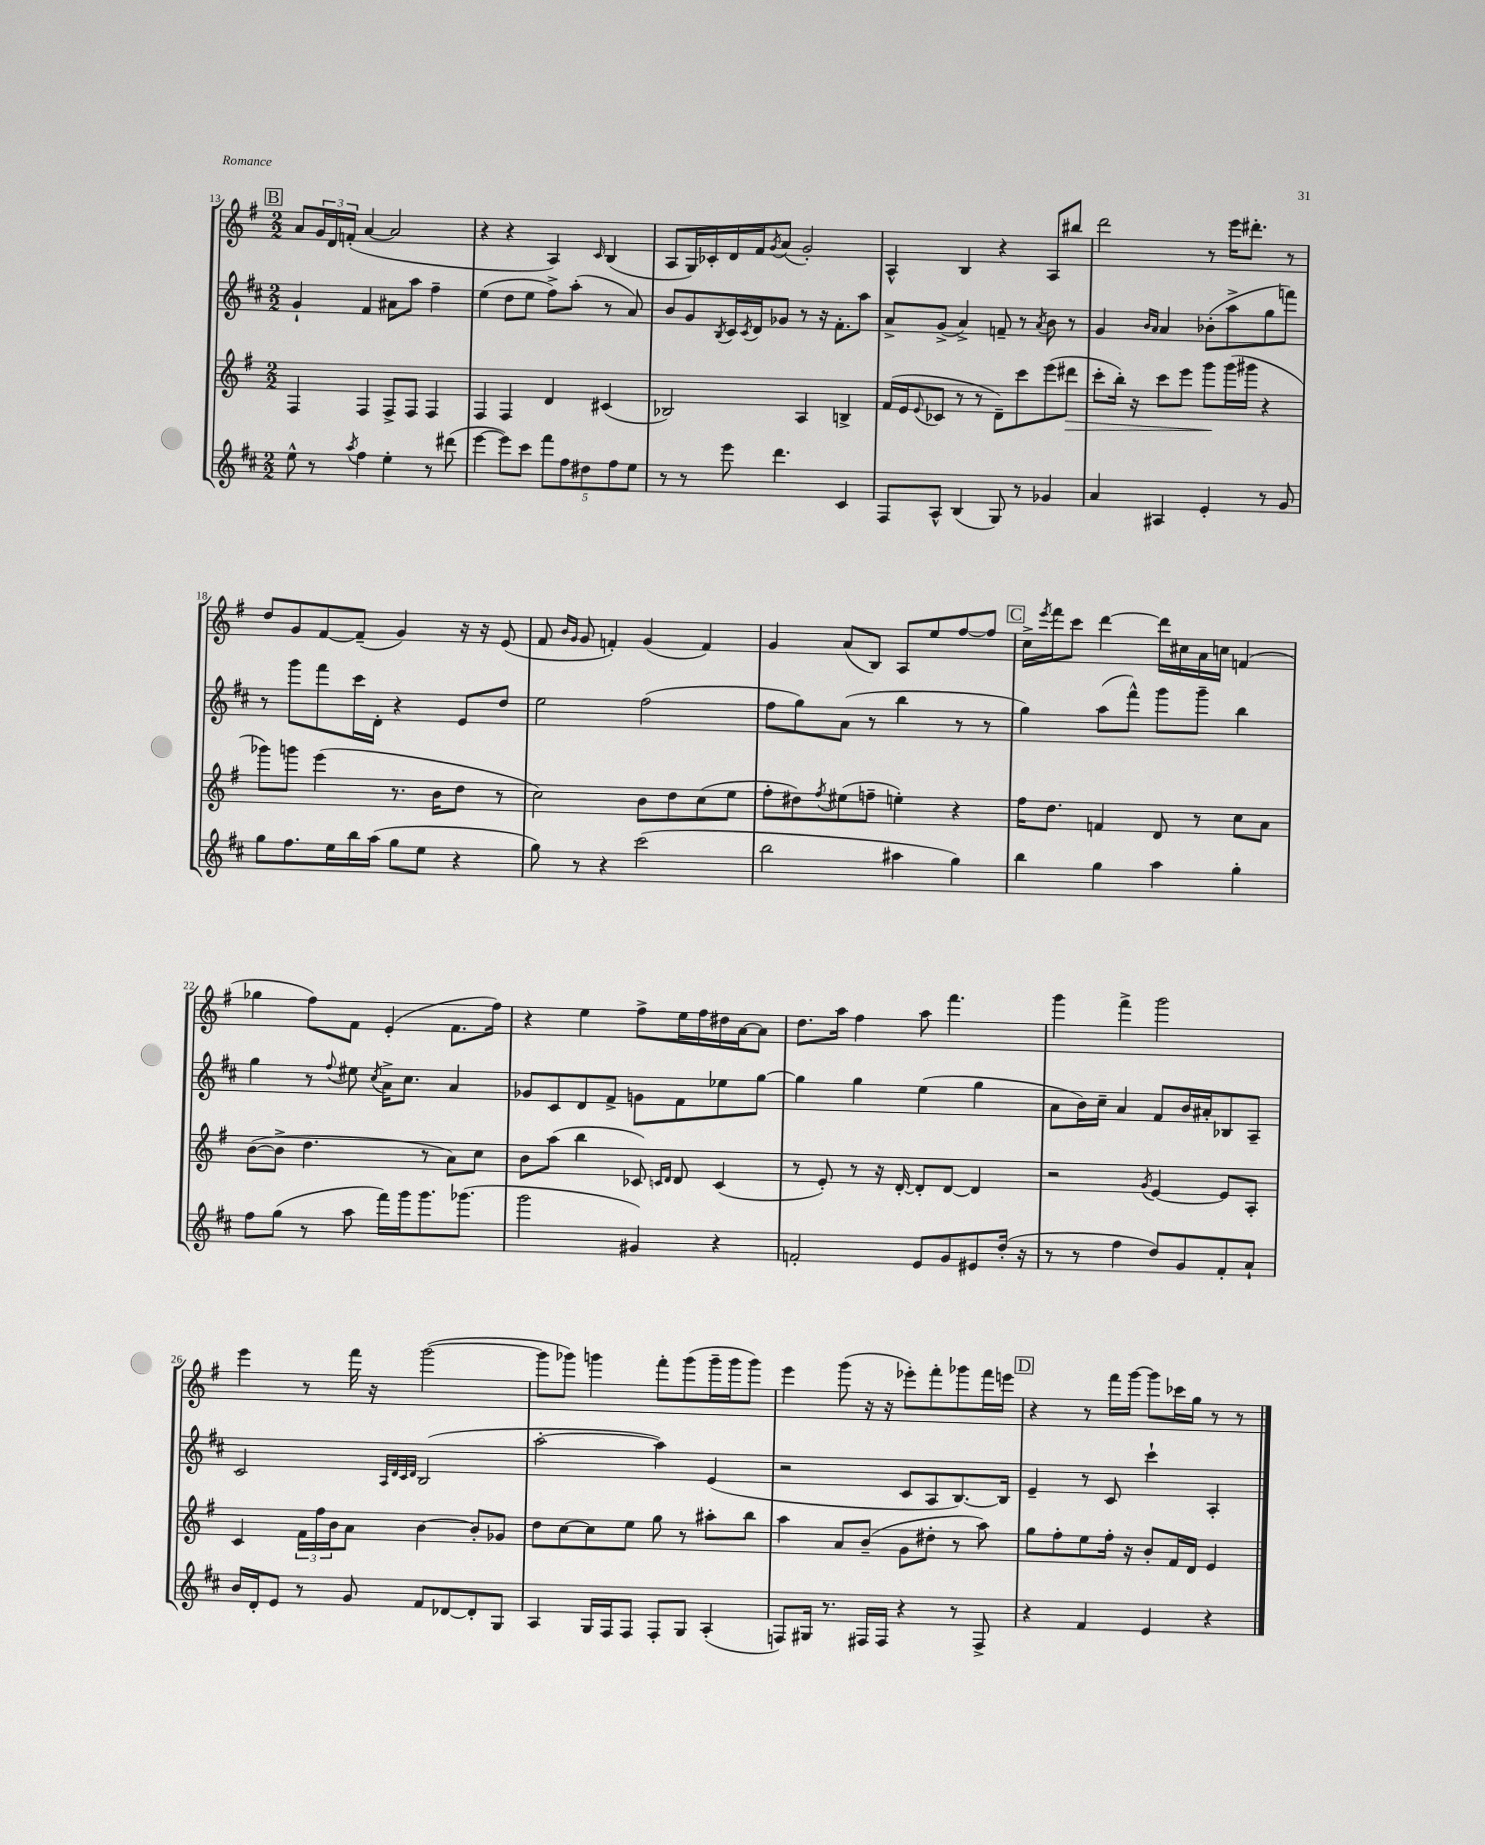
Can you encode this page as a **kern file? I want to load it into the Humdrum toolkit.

**kern	**kern	**kern	**kern
*staff4	*staff3	*staff2	*staff1
*clefG2	*clefG2	*clefG2	*clefG2
*k[f#c#]	*k[f#]	*k[f#c#]	*k[f#]
*M2/2	*M2/2	*M2/2	*M2/2
8ee^^\	4F#/	4g`/	8a/L
8r	.	.	24g/L
.	.	.	24d/
.	.	.	(24f'/JJ
8qaa/	.	.	.
4ff#\	4F#/	4f#/	[4a/
4ee'\	8F#^/L	8a#\L	2a/]
.	8F#/J	8aa\J	.
8r	4F#/	4ff#~\	.
(8ddd#\	.	.	.
=	=	=	=
[4eee\	4F#/	(4ee\	4r
8eee\]L)	4F#/	8dd\L	4r
8ccc#\J	.	8ee\J	.
10fff#\L	4d/	8ff#^\L)	4A/)
10ff#\	.	.	.
.	.	(8aa'\J	.
10dd#\	.	.	.
.	.	.	16qqc/
.	(4c#/	8r	(4B/
10ff#\	.	.	.
.	.	8a/)	.
10ee\J	.	.	.
=	=	=	=
8r	2B-/)	8b/L	8A/L
8r	.	8g/	16G/L)
.	.	.	16c-'/
.	.	8qB/	.
8eee\	.	16c#/L	16d/
.	.	8qc#/	.
.	.	16d/J	16f#/J
.	.	.	8qg/
4.ddd\	.	8g-/J	(8a/J
.	4A/	8r	2g'/)
.	.	16r	.
.	.	8.f#'\L	.
4c#/	4B^/	.	.
.	.	8aa\J	.
=	=	=	=
8F#/L	(16f#/LL	8a^/L	4A^^/
.	16e/J	.	.
.	8qqe/	.	.
8A^^/J	8c-/J	(8g^/J	.
(4B/	8r	4a^/)	4B/
.	8r	.	.
8G/)	8d~\L)	8f~/	4r
8r	8ccc\	8r	.
.	.	8qa/	.
4g-/	(8eee\	8b\	8A/L
.	8ddd#\J	8r	8bb#/J
=	=	=	=
4a/	8ccc'\L	4g/	2ddd\
.	16bb'\Jk)	.	.
.	16r	.	.
.	.	16qqb/LL	.
.	.	16qqa/JJ	.
4A#/	8ccc\L	4a/	.
.	8eee\J	.	.
4e'/	8ggg\L	(8b-'\L	8r
.	(16ggg\L	8aa^\	16eee\LK
.	16ggg#\JJ	.	8.ddd#'\J
8r	4r	8gg\	.
8g/	.	8fff\J)	8r
=	=	=	=
8gg\L	8ggg-\L)	8r	8dd/L
8.ff#\	8ggg\J	8ggg\L	8g/
.	(4eee\	8fff#\	[8f#/
16ee\L	.	.	.
16bb\	.	16ccc#\L	(8f#~/]J
(16aa\JJ	.	16d'\JJ	.
8gg\L	8.r	4r	4g/)
8ee\J	.	.	.
.	16b\LK	.	.
4r	8dd\J	8e/L	16r
.	.	.	16r
.	8r	8dd/J	(8e/
=	=	=	=
8gg\)	2cc\)	2ee\	8f#/
.	.	.	16qqb/LL
.	.	.	16qqg/JJ
8r	.	.	8g/
4r	.	.	4f'/)
(2ccc#\	8b\L	(2ff#\	(4g/
.	8dd\	.	.
.	(8cc\	.	4f/)
.	8ee\J	.	.
=	=	=	=
2bb\	8ff#'\L	8ff#\L	4g/
.	8dd#\)	8gg\)	.
.	8qff#/	.	.
.	(8ee#\	(8a\J	(8a/L
.	8ff~\J	8r	8B/J)
4aa#\	4ee'\)	4bb\	8A/L
.	.	.	8ee/
4gg\)	4r	8r	[8ff#/
.	.	8r	8ff#/]J
=	=	=	=
4bb\	16ff#\LK	4gg\)	16cc^\LL
.	.	.	8qeee/
.	8.dd\J	.	16fff#\J
.	.	.	8ccc\J
4gg\	4f/	(8aa\L	[4ddd\
.	.	8fff#^^\J)	.
4aa\	8d/	8ggg\L	16ddd\]LL
.	.	.	16cc#\
.	8r	8ggg~\J	16a\
.	.	.	16cc\JJ
4gg'\	8cc\L	4bb\	(4f/
.	8a\J	.	.
=	=	=	=
8ff#\L	([8b\L	4gg\	4gg-\
(8gg\J	8b^\]J	.	.
8r	4.dd\	8r	8ff#\L)
.	.	8qqff#/	.
8aa\	.	8ee#\	8f#\J
.	.	8qcc#/	.
16fff#\LL)	.	16a^\LK	(4e'/
16ggg\J	.	8.cc#\J	.
8.ggg\	8r	.	.
.	8a\L)	4a/	8.f#\L
(8.ggg-\J	.	.	.
.	8cc\J	.	.
.	.	.	16ff#\Jk)
=	=	=	=
2ggg\	8b\L	8g-/L	4r
.	(8aa\J	8c#/	.
.	4bb\	8d/	4ee\
.	.	8f#^/J	.
4g#/)	8c-/)	8g\L	8ff#^\L
.	16qqc/LL	.	.
.	16qqd/JJ	.	.
.	8d/	8f#\	16ee\L
.	.	.	16ff#\
4r	(4c/	8ee-\	16dd#\
.	.	.	[16a\J
.	.	[8gg\J	8a\]J
=	=	=	=
2f'/	8r	4gg\]	8.dd\L
.	8e'/)	.	.
.	.	.	16aa\Jk
.	8r	4gg\	4ff#\
.	16r	.	.
.	[16d'/	.	.
8e/L	8d'/]L	(4ee\	8aa\
8g/	[8d/J	.	4.fff#\
8e#/	4d/]	4gg\	.
(16dd'/Jk	.	.	.
16r	.	.	.
=	=	=	=
8r	2r	8a\L	4ggg\
8r	.	16b\L)	.
.	.	16cc#~\JJ	.
4ff#\	.	4a/	4fff#^\
.	8qg/	.	.
8dd/L)	[4e/	8f#/L	2ggg\
8g/	.	16b/L	.
.	.	16a#'/J	.
8f#'/	8e/]L	8B-/	.
8a`/J	8A'/J	8A~/J	.
=	=	=	=
16b/LL	4c/	2c#/	4eee\
16d'/J	.	.	.
8e/J	.	.	.
8r	24f#\LL	.	8r
.	24ff#\	.	.
.	24b\J	.	.
8g/	8a\J	.	16fff#\
.	.	.	16r
.	.	32qqA/LLL	.
.	.	32qqd/	.
.	.	32qqc#/	.
.	.	32qqd/JJJ	.
8f#/L	[4b\	(2B/	([2ggg\
[8d-/	.	.	.
8d-'/]	8b'/]L	.	.
8G/J	8g-/J	.	.
=	=	=	=
4A/	8dd\L	[2aa'\	8ggg\]L
.	[8cc\	.	8ggg-\J)
16G/LL	8cc\]	.	4ggg\
16F#/J	.	.	.
8F#/J	8ee\J	.	.
8F#'/L	8gg\	4aa\])	8fff#'\L
8G/J	8r	.	(8ggg\
(4A'/	8aa#'\L	(4e/	16ggg~\L
.	.	.	16ggg\J
.	8bb\J	.	8ggg\J)
=	=	=	=
8F/L)	4aa\	2r	4eee\
16G#/Jk	.	.	.
8.r	.	.	.
.	8a/L	.	(8ggg\
16F#/LL	(8b~/J	.	16r
16F#/JJ	.	.	16r
4r	8g\L	8c#/L	8eee-'\L)
.	8dd#'\J	8A/	8fff#'\
8r	8r	[8.B/)	8ggg-\
8F#^/	8aa\)	.	16fff#\L
.	.	16B/]Jk	16eee\JJ
=	=	=	=
4r	8gg\L	4e~/	4r
.	8ff#'\	.	.
4f#/	8ee\	8r	8r
.	16ff#'\Jk	8c#/	16fff#\LL
.	16r	.	[16ggg\JJ
4e/	8b'/L	4ccc#`\	8ggg\]L
.	16f#/L	.	16ccc-\L
.	16d/JJ	.	16gg\JJ
4r	4e/	4A'/	8r
.	.	.	8r
==	==	==	==
*-	*-	*-	*-
